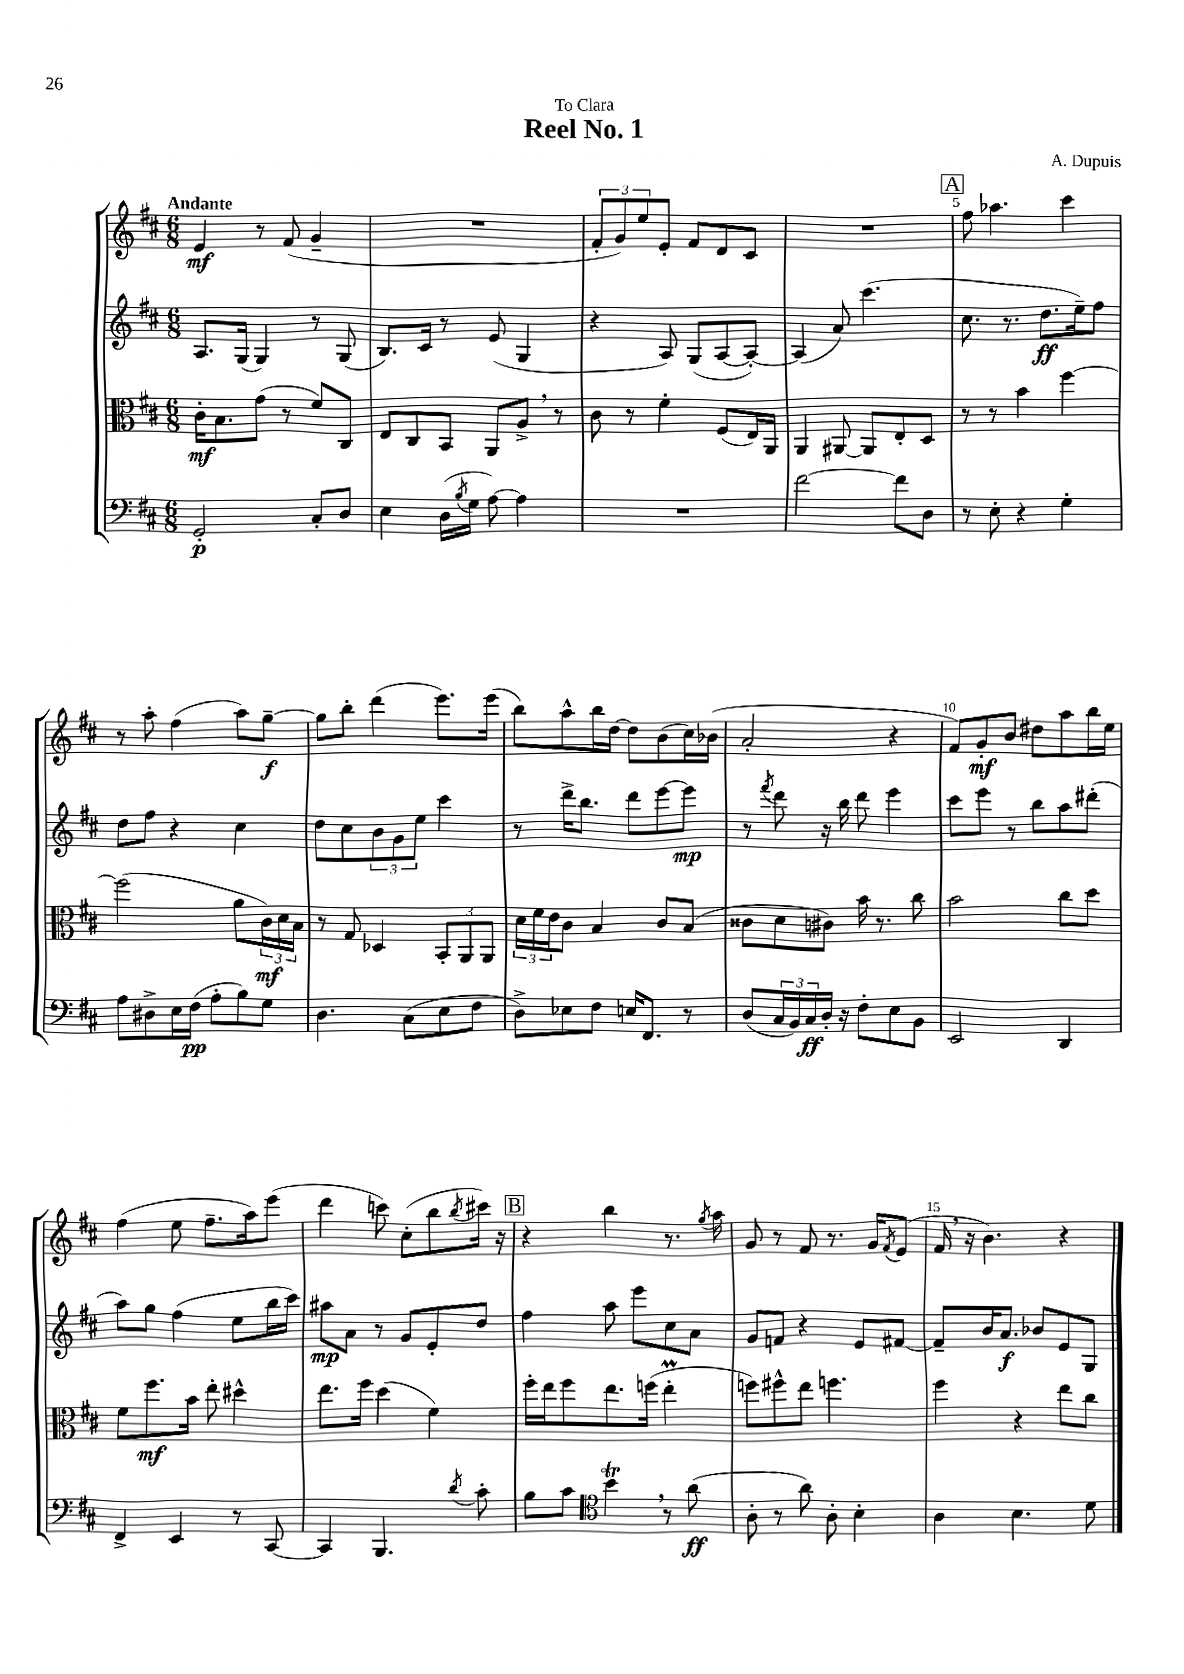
\header { title = "Reel No. 1" composer = "A. Dupuis" dedication = "To Clara" }
<<
\new StaffGroup <<
\new Staff = "s0" {
    \clef treble \key d \major \numericTimeSignature \time 6/8 \tempo "Andante"
    e'4\mf r8 fis'8( g'4-- |
    R2. |
    \tuplet 3/2 { fis'8-. g'8) e''8 } e'8-. fis'8 d'8 cis'8 |
    R2. |
    \mark \markup { \box "A" } fis''8 aes''4. cis'''4 |
    r8 a''8-. fis''4( a''8) g''8~--\f |
    g''8 b''8-. d'''4( e'''8.) e'''16( |
    b''8) a''8-^ b''16 d''16~ d''8 b'8( cis''16) bes'16( |
    a'2-. r4 |
    fis'8) g'8-.\mf b'8 dis''8 a''8 b''16 e''16 |
    fis''4( e''8 fis''8.-- a''16) e'''8( |
    d'''4 c'''8) cis''8-.( b''8 \acciaccatura { b''8 } cis'''16) r16 |
    \mark \markup { \box "B" } r4 b''4 r8. \acciaccatura { g''8 } a''16 |
    g'8 r8 fis'8 r8. g'16 \acciaccatura { fis'8 } e'8( |
    fis'16 \breathe r16 b'4.) r4 \bar "|." |
}
\new Staff = "s1" {
    \clef treble \key d \major \numericTimeSignature \time 6/8
    a8. g16( g4) r8 g8( |
    b8.) cis'16 r8 e'8( g4 |
    r4 a8) g8( a8~ a8~-.) |
    a4( a'8) cis'''4.( |
    \mark \markup { \box "A" } cis''8. r8. d''8.\ff e''16--) fis''8 |
    d''8 fis''8 r4 cis''4 |
    d''8 cis''8 \tuplet 3/2 { b'8 g'8 e''8 } cis'''4 |
    r8 d'''16-> b''8. d'''8 e'''8~ e'''8\mp |
    r8 \acciaccatura { fis'''8 } d'''8 r16 b''16 d'''8 e'''4 |
    cis'''8 e'''8 r8 b''8 a''8 dis'''8-.( |
    a''8) g''8 fis''4( e''8 b''16 cis'''16) |
    ais''8\mp a'8 r8 g'8 e'8-. d''8 |
    \mark \markup { \box "B" } fis''4 a''8 e'''8 cis''8 a'8 |
    g'8 f'8 r4 e'8 fis'8~ |
    fis'8-- b'16 a'8.\f bes'8 e'8 g8 \bar "|." |
}
\new Staff = "s2" {
    \clef alto \key d \major \numericTimeSignature \time 6/8
    cis'16-.\mf b8. g'8( r8 fis'8) cis8 |
    e8 cis8 b,8 a,8 a8-> \breathe r8 |
    cis'8 r8 fis'4-. fis8( e16) a,16 |
    a,4 ais,8~ ais,8 e8-. d8 |
    \mark \markup { \box "A" } r8 r8 b'4 fis''4~ |
    fis''2( a'8 \tuplet 3/2 { cis'16\mf) d'16 b16 } |
    r8 g8 des4 \tuplet 3/2 { b,8-. a,8 a,8 } |
    \tuplet 3/2 { d'16 fis'16 e'16 } cis'8 b4 cis'8 b8( |
    cisis'8 d'8 cis'8) b'16 r8. cis''8 |
    b'2 cis''8 d''8 |
    fis'8 fis''8.\mf b'16 e''8-. dis''4-^ |
    e''8. fis''16 d''4( fis'4) |
    \mark \markup { \box "B" } fis''16-. e''16 fis''8 e''8. f''16( e''4-.\prall |
    f''8) fis''8-^ e''8 f''4. |
    fis''4 r4 e''8 cis''8 \bar "|." |
}
\new Staff = "s3" {
    \clef bass \key d \major \numericTimeSignature \time 6/8
    g,2-.\p cis8-. d8 |
    e4 d16( \acciaccatura { b8 } g16 a8~) a4 |
    R2. |
    fis'2~ fis'8 d8 |
    \mark \markup { \box "A" } r8 e8-. r4 g4-. |
    a8 dis8-> e16 fis16\pp( a8-. b8) g8 |
    d4. cis8( e8 fis8 |
    d8->) ees8 fis8 e16 fis,8. r8 |
    d8( \tuplet 3/2 { cis16 b,16) cis16\ff } d16-. r16 fis8-. e8 b,8 |
    e,2 d,4 |
    fis,4-> e,4 r8 cis,8~ |
    cis,4 b,,4. \acciaccatura { d'8 } cis'8-. |
    \mark \markup { \box "B" } b8 cis'8 \clef tenor b'4\trill \breathe r8 a'8\ff( |
    a8-. r8 a'8) a8-. b4-. |
    a4 b4. d'8 \bar "|." |
}
>>
>>
\layout { \context { \Score \override BarNumber.break-visibility = ##(#f #t #t) barNumberVisibility = #(every-nth-bar-number-visible 5) } }
